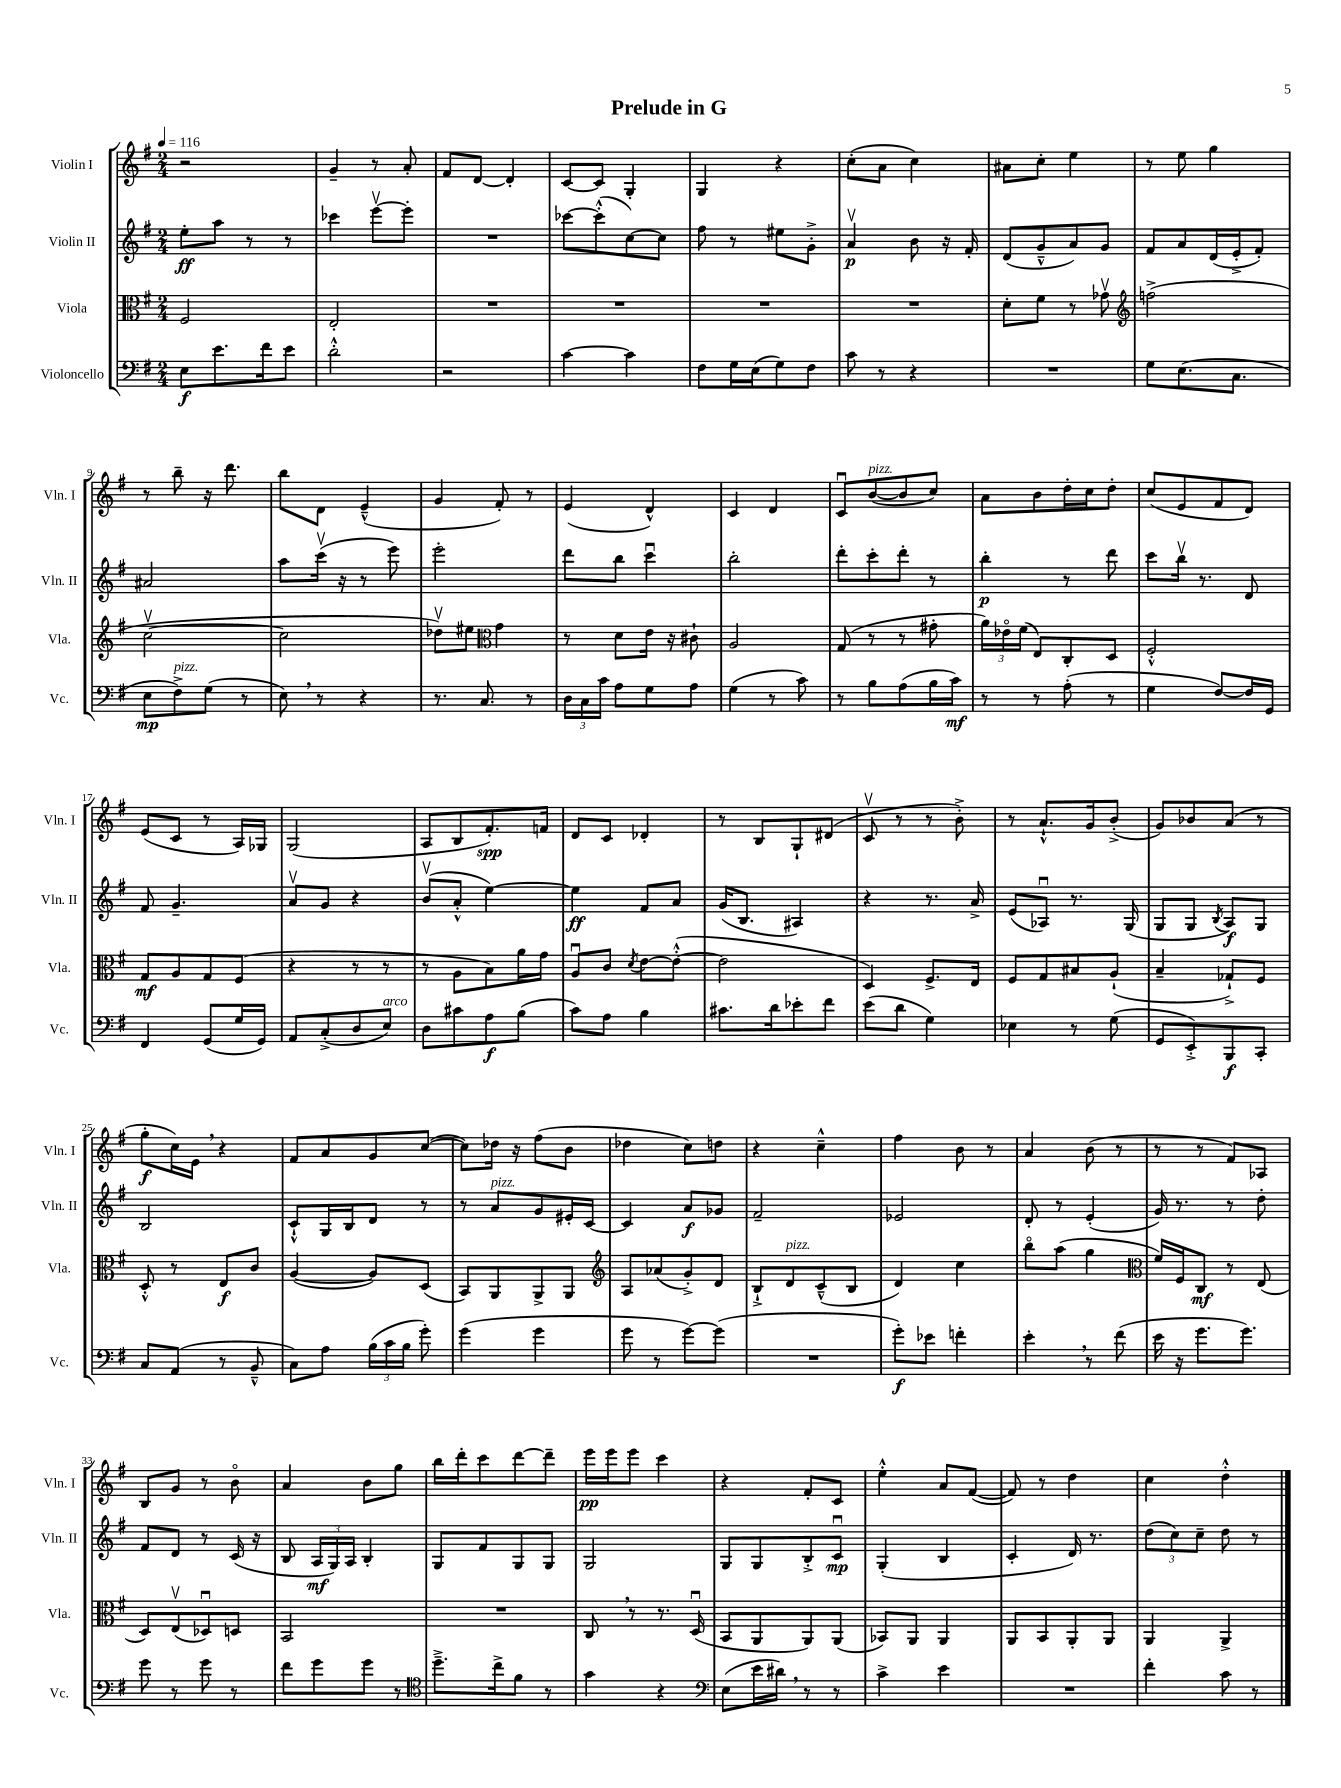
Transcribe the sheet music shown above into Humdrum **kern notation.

**kern	**kern	**kern	**kern
*staff4	*staff3	*staff2	*staff1
*clefF4	*clefC3	*clefG2	*clefG2
*k[f#]	*k[f#]	*k[f#]	*k[f#]
*M2/4	*M2/4	*M2/4	*M2/4
*MM116	*MM116	*MM116	*MM116
8E	2F#	8ee'	2r
8.e	.	8aa	.
.	.	8r	.
16f#	.	.	.
8e	.	8r	.
=	=	=	=
2d'^^	2E'	4ccc-	4g~
.	.	[8eeev	8r
.	.	8eee']	8a'
=	=	=	=
2r	2r	2r	8f#
.	.	.	[8d
.	.	.	4d']
=	=	=	=
[4c	2r	[8ccc-	[8c
.	.	(8ccc-'^^]	8c]
4c]	.	[8cc)	4G'
.	.	8cc]	.
=	=	=	=
8F#	2r	8ff#	4G
16G	.	8r	.
(16E	.	.	.
8G)	.	8ee#	4r
8F#	.	8g'^	.
=	=	=	=
8c	2r	4av	(8cc'
8r	.	.	8a
4r	.	8b	4cc)
.	.	16r	.
.	.	16f#'	.
=	=	=	=
2r	8d'	(8d	8a#
.	8f#	8g~^^	8cc'
.	8r	8a)	4ee
.	8g-v	8g	.
=	=	=	=
*	*clefG2	*	*
8G	(2ff^	8f#	8r
(8.E	.	8a	8ee
.	.	(16d	4gg
8.C	.	16e'^	.
.	.	8f#')	.
=	=	=	=
8E	[2ccv	2a#	8r
8F#^)	.	.	8bb~
(8G	.	.	16r
.	.	.	8.ddd
8r	.	.	.
=	=	=	=
8E)	2cc]	8aa	8bb
8r	.	(16cccv	8d
.	.	16r	.
4r	.	8r	(4e~^^
.	.	8eee)	.
=	=	=	=
8.r	8dd-v)	2eee'	4g
.	8ee#	.	.
8.C	.	.	.
*	*clefC3	*	*
.	4g	.	8f#')
8r	.	.	8r
=	=	=	=
24D	8r	8ddd	(4e
24C	.	.	.
24c	.	.	.
8A	8d	8bb	.
8G	16e	4cccu	4d^^)
.	16r	.	.
8A	8c#`	.	.
=	=	=	=
(4G	2A	2bb'	4c
8r	.	.	4d
8c)	.	.	.
=	=	=	=
8r	(8G	8ddd'	8cu
8B	8r	8ccc'	([8b
(8A	8r	8ddd'	8b]
16B	8g#'	8r	8cc)
16c)	.	.	.
=	=	=	=
8r	24a)	4bb'	8a
.	24e-o	.	.
.	(24f#	.	.
8r	8E)	.	8b
(8A'	8C'	8r	16dd'
.	.	.	16cc
8r	8D	8ddd	8dd'
=	=	=	=
4G	2F#'^^	8ccc	(8cc
.	.	16bbv	8e
.	.	8.r	.
[8F#)	.	.	8f#
16F#]	.	8d	8d)
16GG	.	.	.
=	=	=	=
4FF#	8G	8f#	(8e
.	8A	4.g~	8c
(8GG	8G	.	8r
16G	(8F#	.	16A)
16GG)	.	.	16G-
=	=	=	=
8AA	4r	8av	(2G
(8C'^	.	8g	.
8D	8r	4r	.
8E)	8r	.	.
=	=	=	=
8D	8r	(8bv	8A
8c#	8A	8a'^^	8B
8A	8B)	[4ee)	8.f#')
(8B	16a	.	.
.	16g	.	16f
=	=	=	=
8c)	8Au	4ee]	8d
8A	8c	.	8c
.	8qd	.	.
4B	[8e	8f#	4d-'
.	(8e'^^_	8a	.
=	=	=	=
8.c#	2e]	(16g	8r
.	.	8.B	.
.	.	.	8B
16d	.	.	.
8e-'	.	4A#)	8G`
8f#	.	.	(8d#
=	=	=	=
(8e	4D)	4r	8cv
8d	.	.	8r
4G)	8.F#^	8.r	8r
.	.	.	8b'^)
.	16E	16a^	.
=	=	=	=
4E-	8F#	(8e	8r
.	8G	8A-u)	8.a`^^
8r	8B#	8.r	.
.	.	.	16g
(8G	(8A`	.	(8b'^
.	.	(16G	.
=	=	=	=
8GG	4B~	8G	8g)
8EE'^)	.	8G	8b-
.	.	8qB	.
8BBB	8G-`^)	8A)	(8a
8CC'	8F#	8G	8r
=	=	=	=
8C	8D'^^	2B	8gg'
(8AA	8r	.	16cc)
.	.	.	16e
8r	8E	.	4r
8BB~^^	8c	.	.
=	=	=	=
8C)	([4A	8c`^^	8f#
8A	.	16G	8a
.	.	16B	.
(24B	8A])	8d	8g
24c	.	.	.
24B	.	.	.
8g')	(8D	8r	([8cc
=	=	=	=
(4g	8BB)	8r	8cc])
.	8AA	8a	16dd-
.	.	.	16r
4g	8AA^	8g	(8ff#
.	8AA	16e#'	8b
.	.	[16c	.
=	=	=	=
*	*clefG2	*	*
8g	8A	4c]	4dd-
8r	(8a-	.	.
[8g)	8g'^)	8a	8cc)
(8g]	8d	8g-	8dd
=	=	=	=
2r	8B`^	2f#~	4r
.	8d	.	.
.	(8c~^^	.	4cc~^^
.	8B	.	.
=	=	=	=
8g')	4d)	2e-	4ff#
8e-	.	.	.
4f'	4cc	.	8b
.	.	.	8r
=	=	=	=
4e'	8bbo	8d'	4a
.	(8aa	8r	.
8r	4gg	(4e'	(8b
(8f#	.	.	8r
=	=	=	=
*	*clefC3	*	*
16e	16f#)	16g)	8r
16r	16F#	8.r	.
8.g	8C	.	8r
.	8r	8r	8f#)
8.g)	.	.	.
.	(8E	8dd'	8A-
=	=	=	=
8g	8D)	8f#	8B
8r	(8Ev	8d	8g
8g	8D-u)	8r	8r
8r	8D	(16c	8bo
.	.	16r	.
=	=	=	=
8f#	2BB	8B	4a
8g	.	24A	.
.	.	24G)	.
.	.	24A	.
8g	.	4B'	8b
8r	.	.	8gg
=	=	=	=
*clefC4	*	*	*
8.dd~^	2r	8G	16bb
.	.	.	16ddd'
.	.	8f#	8ccc
16cc^	.	.	.
8f#	.	8G	[8ddd
8r	.	8G	8ddd~]
=	=	=	=
4g	8C	2G	16eee
.	.	.	16eee
.	8r	.	8eee
4r	8.r	.	4ccc
.	(16Du	.	.
=	=	=	=
*clefF4	*	*	*
(8E	8BB	8G	4r
16e	8AA	8G	.
16d#)	.	.	.
8r	8AA)	8B'^	8f#'
8r	(8AA	8cu	8c
=	=	=	=
4c^	8BB-)	(4G'	4ee'^^
.	8AA	.	.
4e	4AA	4B	8a
.	.	.	([8f#
=	=	=	=
2r	8AA	4c'	8f#])
.	8BB	.	8r
.	8AA'	16d)	4dd
.	.	8.r	.
.	8AA	.	.
=	=	=	=
4f#'	4AA	(12dd	4cc
.	.	12cc)	.
.	.	12cc~	.
8c	4AA^	8dd	4dd'^^
8r	.	8r	.
==	==	==	==
*-	*-	*-	*-
